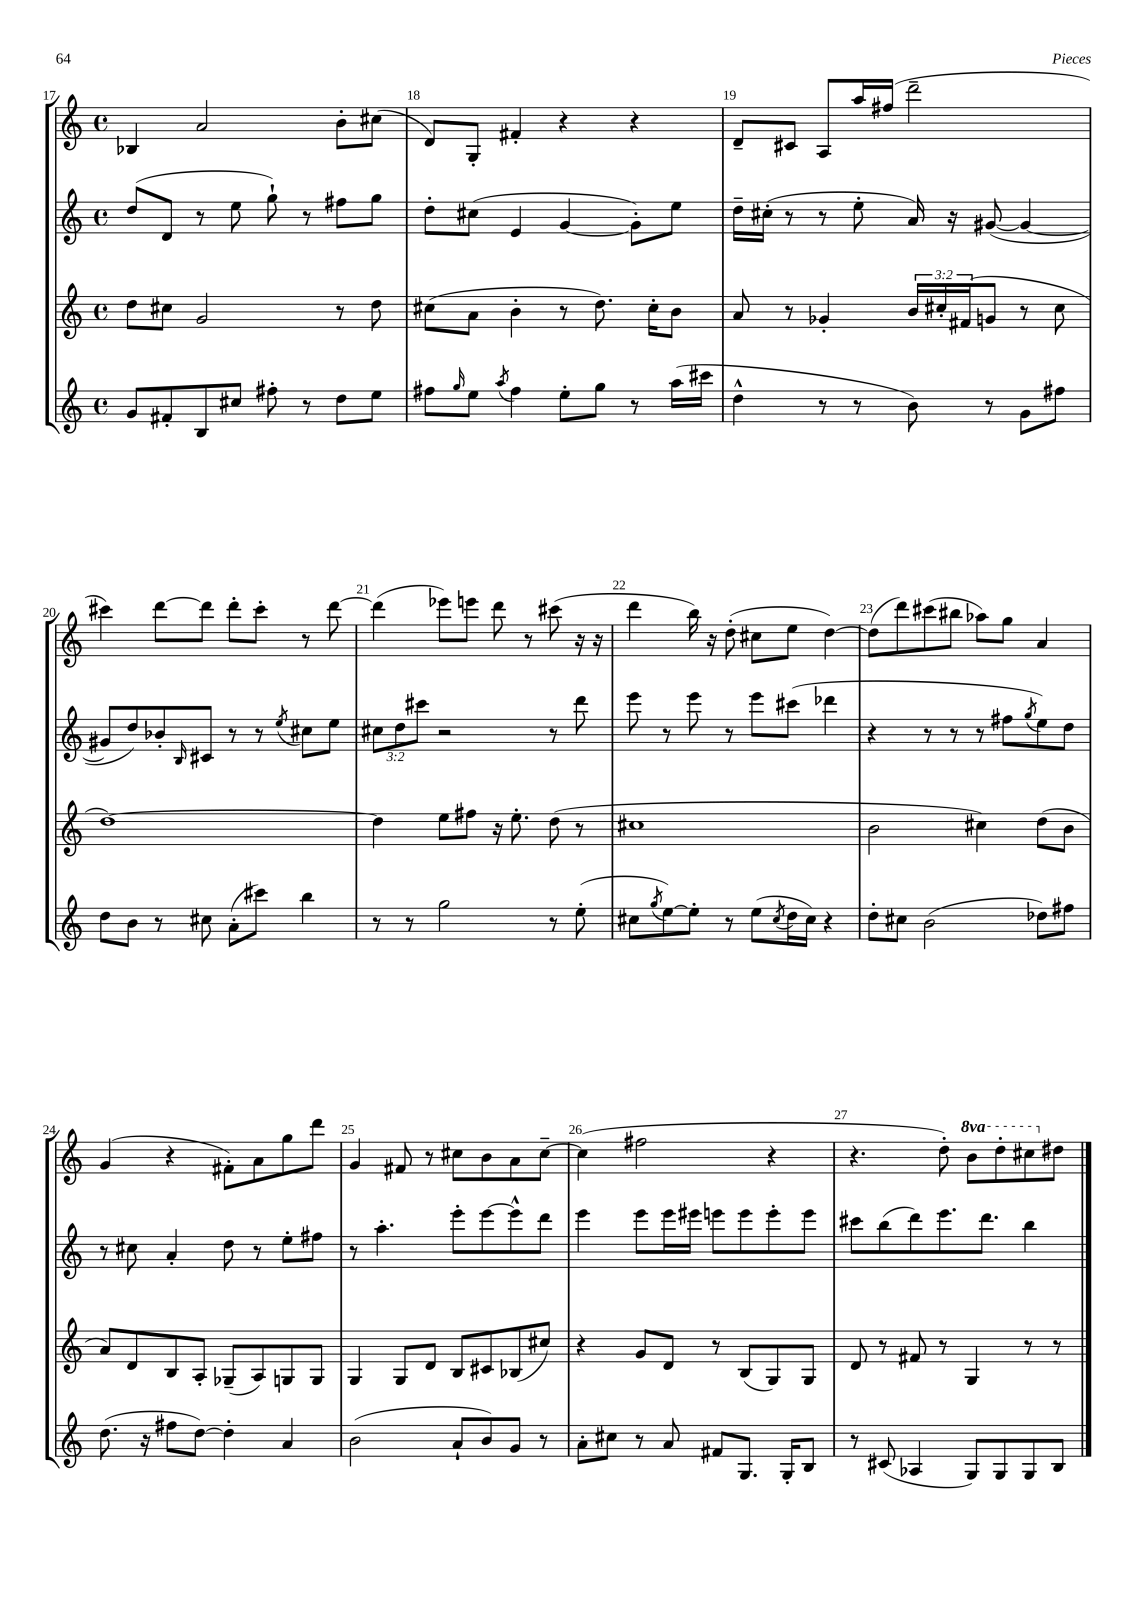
<<
\new StaffGroup <<
\new Staff = "s0" {
    \clef treble \key c \major \defaultTimeSignature \time 4/4 \set Staff.ottavationMarkups = #ottavation-simple-ordinals
    bes4 a'2 b'8-. cis''8( |
    d'8) g8-. fis'4-. r4 r4 |
    d'8-- cis'8 a8 a''16 fis''16( d'''2-- |
    cis'''4) d'''8~ d'''8 d'''8-. cis'''8-. r8 d'''8~ |
    d'''4( ees'''8) e'''8 d'''8 r8 cis'''8( r16 r16 |
    d'''4 b''16) r16 d''8-.( cis''8 e''8 d''4~) |
    d''8( d'''8) cis'''8( bis''8 aes''8) g''8 a'4 |
    g'4( r4 fis'8-.) a'8 g''8 d'''8 |
    g'4 fis'8 r8 cis''8 b'8 a'8 cis''8~-- |
    cis''4( fis''2 r4 |
    r4. d''8-.) \ottava #1 b''8 d'''8-. cis'''8 \ottava #0 dis''8 \bar "|." |
}
\new Staff = "s1" {
    \clef treble \key c \major \defaultTimeSignature \time 4/4 \override Staff.TupletNumber.text = #tuplet-number::calc-fraction-text
    d''8( d'8 r8 e''8 g''8-!) r8 fis''8 g''8 |
    d''8-. cis''8( e'4 g'4~ g'8-.) e''8 |
    d''16-- cis''16-.( r8 r8 e''8-. a'16) r16 gis'8~( gis'4~ |
    gis'8 d''8) bes'8-. \grace { b16 } cis'8 r8 r8 \acciaccatura { e''8 } cis''8 e''8 |
    \tuplet 3/2 { cis''8 d''8 cis'''8 } r2 r8 d'''8 |
    e'''8 r8 e'''8 r8 e'''8 cis'''8( des'''4 |
    r4 r8 r8 r8 fis''8 \acciaccatura { g''8 } e''8) d''8 |
    r8 cis''8 a'4-. d''8 r8 e''8-. fis''8 |
    r8 a''4.-. e'''8-. e'''8~ e'''8-^ d'''8 |
    e'''4 e'''8 e'''16 eis'''16 e'''8 e'''8 e'''8-. e'''8 |
    cis'''8 b''8( d'''8) e'''8. d'''8. b''4 \bar "|." |
}
\new Staff = "s2" {
    \clef treble \key c \major \defaultTimeSignature \time 4/4 \override Staff.TupletNumber.text = #tuplet-number::calc-fraction-text
    d''8 cis''8 g'2 r8 d''8 |
    cis''8( a'8 b'4-. r8 d''8.) cis''16-. b'8 |
    a'8 r8 ges'4-. \tuplet 3/2 { b'16 cis''16-. fis'16( } g'8 r8 cis''8 |
    d''1~) |
    d''4 e''8 fis''8 r16 e''8.-. d''8( r8 |
    cis''1 |
    b'2 cis''4) d''8( b'8 |
    a'8) d'8 b8 a8-. ges8--( a8) g8 g8 |
    g4 g8 d'8 b8 cis'8 bes8( cis''8) |
    r4 g'8 d'8 r8 b8( g8) g8 |
    d'8 r8 fis'8 r8 g4 r8 r8 \bar "|." |
}
\new Staff = "s3" {
    \clef treble \key c \major \defaultTimeSignature \time 4/4
    g'8 fis'8-. b8 cis''8 fis''8-. r8 d''8 e''8 |
    fis''8 \grace { g''16 } e''8 \acciaccatura { a''8 } fis''4 e''8-. g''8 r8 a''16( cis'''16 |
    d''4-^ r8 r8 b'8) r8 g'8 fis''8 |
    d''8 b'8 r8 cis''8 a'8-.( cis'''8) b''4 |
    r8 r8 g''2 r8 e''8-.( |
    cis''8 \acciaccatura { g''8 } e''8~) e''8-. r8 e''8( \acciaccatura { cis''8 } d''16 cis''16) r4 |
    d''8-. cis''8 b'2( des''8) fis''8 |
    d''8.( r16 fis''8 d''8~) d''4-. a'4 |
    b'2( a'8-! b'8) g'8 r8 |
    a'8-. cis''8 r8 a'8 fis'8 g8. g16-. b8 |
    r8 cis'8( aes4 g8) g8 g8 b8 \bar "|." |
}
>>
>>
\layout { \context { \Score currentBarNumber = #17 \override BarNumber.break-visibility = ##(#f #t #t) barNumberVisibility = #all-bar-numbers-visible } }
